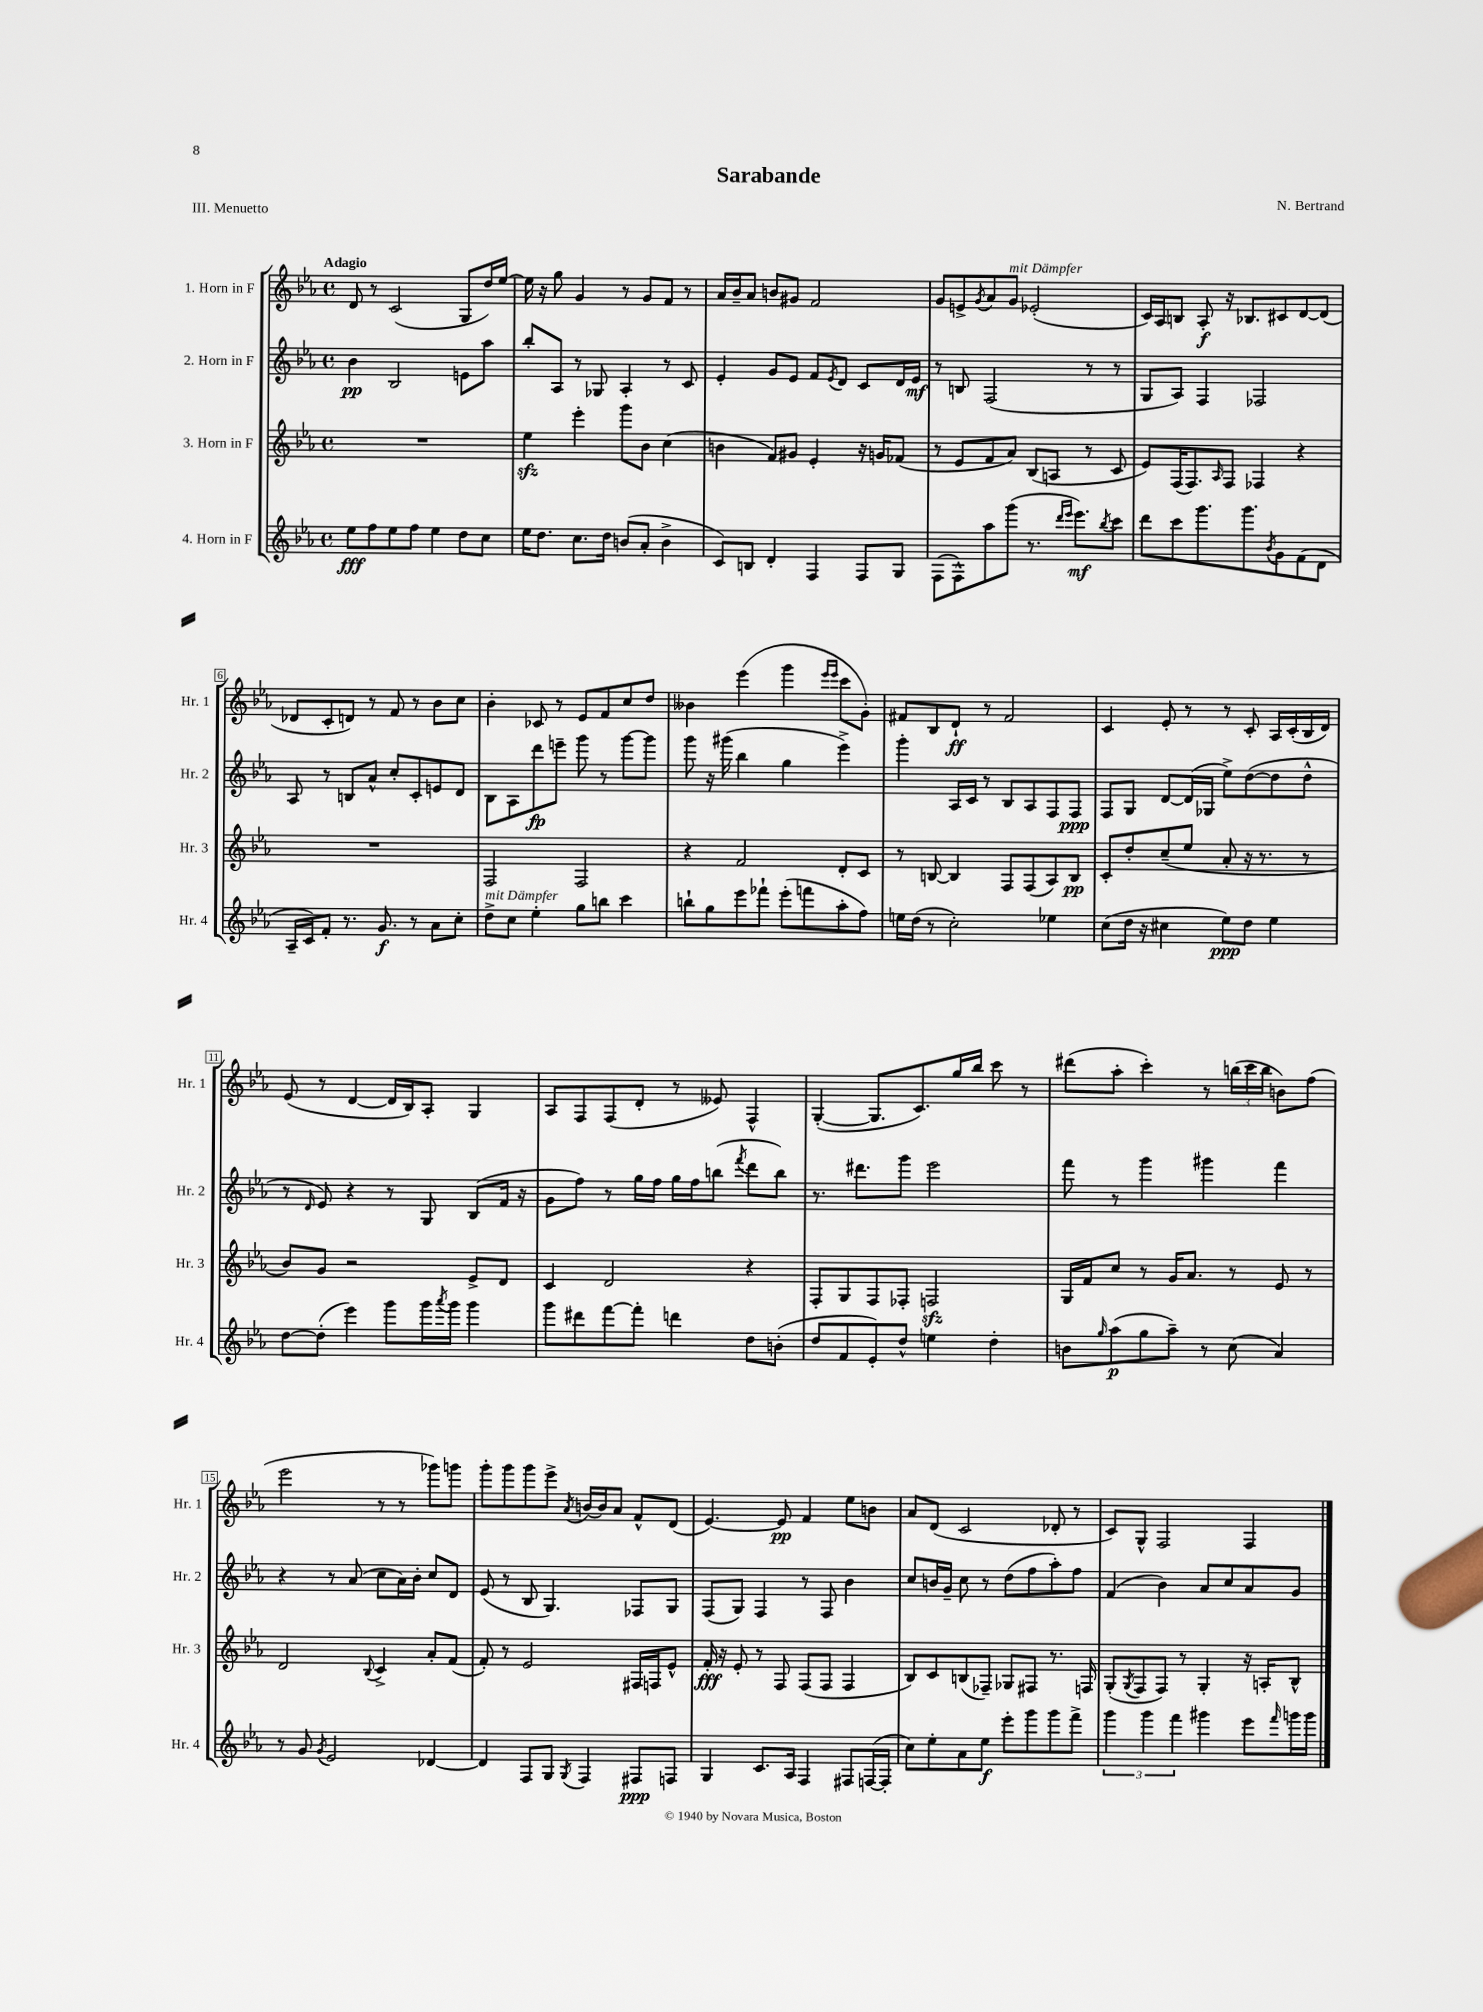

**kern	**kern	**kern	**kern
*staff4	*staff3	*staff2	*staff1
*clefG2	*clefG2	*clefG2	*clefG2
*k[b-e-a-]	*k[b-e-a-]	*k[b-e-a-]	*k[b-e-a-]
*M4/4	*M4/4	*M4/4	*M4/4
*met(c)	*met(c)	*met(c)	*met(c)
8ee-	1r	4b-	8d
8ff	.	.	8r
8ee-	.	2B-	(2c
8ff	.	.	.
4ee-	.	.	.
8dd	.	8e	8G
8cc	.	8aa-	16dd)
.	.	.	[16ee-
=	=	=	=
16ee-	4ee-	8bb-'	16ee-]
8.dd	.	.	16r
.	.	8A-	8gg
8.cc	4eee-'	8r	4g
.	.	8G-	.
16dd	.	.	.
(8b	8ggg	4A-'	8r
8a-'	8b-	.	8g
4b^	(4cc	8r	8f
.	.	8c	8r
=	=	=	=
8c)	4b	4e-'	16a-
.	.	.	16b-~
8B	.	.	8a-
4d'	8f)	8g	8b
.	8g#	8e-	8g#
4F	4e-'	8f	2f
.	.	8qe-	.
.	.	8d	.
8F	16r	8c	.
.	16g	.	.
8G	(8f-	16d	.
.	.	16e-	.
=	=	=	=
(8F	8r	8r	8g
8F^^)	8e-	8B	8e^
.	.	.	8qg
8aa-	8f	(2F	8a-
(8ggg	8a-)	.	8g
8.r	(8B-	.	(2e-'
.	8A	.	.
16qqddd	.	.	.
16qqeee-	.	.	.
8.eee-)	.	.	.
.	8r	8r	.
8qbb-	.	.	.
8ccc	8c	8r	.
=	=	=	=
8ddd	8e-)	8G	16c)
.	.	.	16A-
8ccc	(16F	8A-)	8B
.	8.F)	.	.
8.ggg	.	4F	8A-'
.	16qqA-	.	.
.	8F	.	16r
8.ggg	.	.	8.B-
.	4F-	2F-	.
8qb-	.	.	.
8g	.	.	8c#
(8f	4r	.	[8d
8d	.	.	(8d]
=	=	=	=
16A-~	1r	8A-	8d-
16c)	.	.	.
8f'	.	8r	8c'
8.r	.	8B	8d)
.	.	8a-^^	8r
8.g	.	.	.
.	.	8cc'	8f
8r	.	8c'	8r
8a-	.	8e	8b-
8cc'	.	8d	8cc
=	=	=	=
8dd^	2F	8B-	4b-'
8cc	.	8A-	.
4ee-'	.	8ddd	8c-
.	.	8eee~	8r
8gg	2F	8ggg	8e-
8bb	.	8r	8f
4ccc	.	[8ggg	8cc
.	.	8ggg]	8dd
=	=	=	=
8bb`	4r	8ggg	4b--
8gg	.	16r	.
.	.	(16ggg#	.
8eee-	2f	4bb-	(4eee-
8fff-`	.	.	.
(8eee-'	.	4gg	4ggg
8fff	.	.	.
.	.	.	16qqeee-
.	.	.	16qqeee-
8aa-'	8d'	4eee-^)	8ccc
8ff)	8c	.	8g')
=	=	=	=
16ee	8r	4ggg'	8f#
(16dd	.	.	.
8r	[8B	.	8B-
2cc')	4B]	16A-	8d`
.	.	16c	.
.	.	8r	8r
.	8F	8B-	2f#
.	(8F	8A-	.
4ee-	8A-)	8F	.
.	8B	8F	.
=	=	=	=
(8cc	8c'	8F	4c
16dd	8dd'	8G	.
16r	.	.	.
4cc#	(8cc~	[8d	8e-'
.	8ee-	(16d]	8r
.	.	16G-	.
8ee-)	8a-'	8ee-^)	8r
8dd	16r	([8dd	8c'
.	8.r	.	.
4ee-	.	8dd]	16A-
.	.	.	(16c'
.	8r	8dd^^	16B-
.	.	.	16d)
=	=	=	=
[8dd	8b-)	8r	(8e-
.	.	16qqd	.
(8dd']	8g	8e-)	8r
4eee-)	2r	4r	[4d
8ggg	.	8r	16d]
.	.	.	16B-)
16ggg	.	8G	8A-'
8qaaa-	.	.	.
16ggg	.	.	.
4ggg	8e-^	(8B-	4G
.	8d	16f	.
.	.	16r	.
=	=	=	=
8ggg	4c	8g	8A-
8ddd#	.	8ff)	8F
[8fff	2d	8r	(8F
8fff']	.	16gg	8d'
.	.	16ff	.
4ddd	.	16gg	8r
.	.	16ff	.
.	.	(8bb	8e--)
.	.	8qfff	.
8dd	4r	8ddd	4F^^
(8b'	.	8bb)	.
=	=	=	=
8dd	8F'	8.r	([4G'
8f	8G	.	.
.	.	8.ddd#	.
8e-')	8F	.	8.G]
8dd^^	8F-'	8ggg	.
.	.	.	8.c)
4ee	2F	2eee-	.
.	.	.	16gg
.	.	.	16bb-
4dd'	.	.	8ccc
.	.	.	8r
=	=	=	=
8b	16G	8fff	(8ddd#
.	16f	.	.
16qqgg	.	.	.
(8aa-	8cc	8r	8aa-'
8gg	8r	4ggg	4ccc')
8aa-~)	16g	.	.
.	8.a-	.	.
8r	.	4ggg#	8r
(8cc	8r	.	(24bb
.	.	.	24ccc
.	.	.	24bb
4a-)	8e-	4fff	8b)
.	8r	.	(8ff
=	=	=	=
8r	2d	4r	2eee-
8g	.	.	.
8qg	.	.	.
2e-	.	8r	.
.	.	(8a-	.
.	8qqB-	.	.
.	4c^	8cc	8r
.	.	16a-)	8r
.	.	16b-'	.
[4d-	8a-'	8cc	8ggg-)
.	(8f	8d	8ggg
=	=	=	=
4d-]	8f')	(8e-	8ggg'
.	8r	8r	8ggg
8F	2e-	8B-	8ggg
8G	.	4.G)	8eee-^
8qG	.	.	8qa-
4F	.	.	[16b
.	.	.	16b]
.	.	.	8a-
8F#	16F#	8F-	8f^^
.	16F	.	.
8F	8e-^^	8G	(8d
=	=	=	=
4G	16f'	(8F	[4.e-)
.	16r	.	.
.	8e-'	8G)	.
8.c	8r	4F	.
.	8F	.	8e-]
16A-	.	.	.
4F	(8F	8r	4f
.	8F	8F	.
8F#	4F	4b-	8ee-
([16F	.	.	8b
16F']	.	.	.
=	=	=	=
8cc)	8B-)	8cc	8a-
8ee-'	8c	16b	(8d
.	.	16g~	.
8a-	(8B	8cc	2c
8ee-	8F-~)	8r	.
8eee-'	8G-	(8dd	.
8ggg	8F#	8ff	.
8ggg	8.r	8aa-')	8d-'
8fff^	.	8ff	8r
.	16F	.	.
=	=	=	=
6ggg	(8G'	(4f	8c)
.	8qG	.	.
.	8F	.	8G^^
6ggg	.	.	.
.	8F)	4b-)	2F
6fff	.	.	.
.	8r	.	.
4ggg#	4G'	8a-	.
.	.	8cc	.
8eee-	16r	8a-	4F
.	16A'	.	.
16qqfff	.	.	.
16ggg	8B-^^	8g	.
16ggg	.	.	.
==	==	==	==
*-	*-	*-	*-
